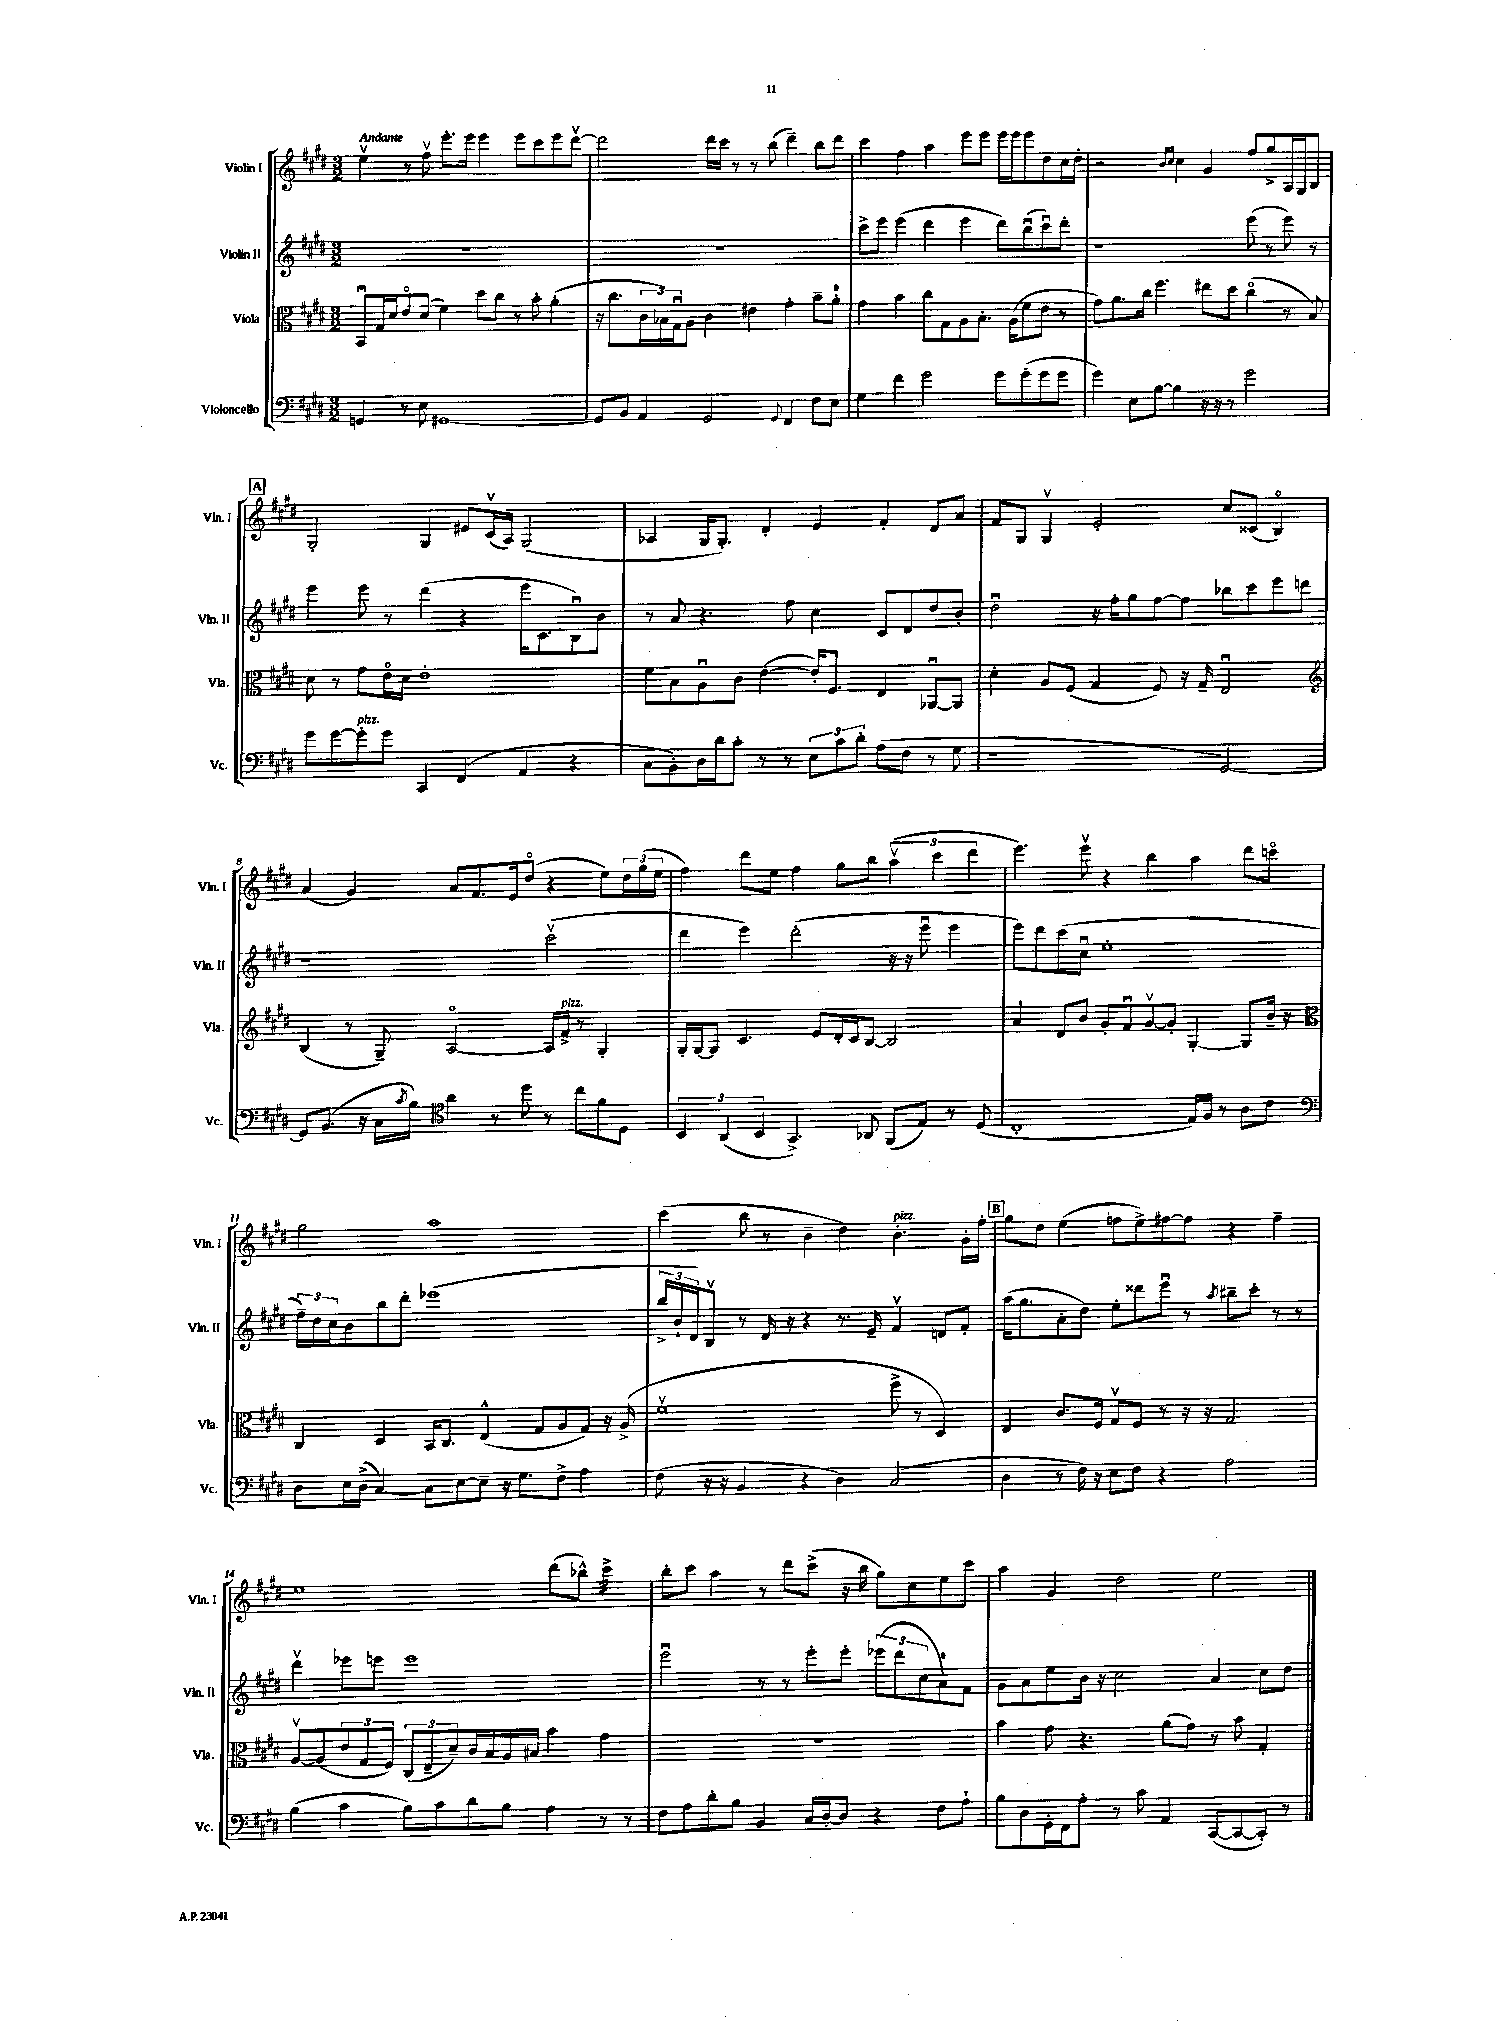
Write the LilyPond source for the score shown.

<<
\new StaffGroup <<
\new Staff = "s0" \with { instrumentName = "Violin I" shortInstrumentName = "Vln. I" } {
    \clef treble \key e \major \numericTimeSignature \time 3/2 \tempo "Andante"
    e''4\upbow r8 fis''8\upbow e'''8.-. e'''16 e'''4 e'''8 cis'''8 e'''8 dis'''8~\upbow |
    dis'''2 dis'''16 cis'''16 r8 r8 b''8( dis'''4--) b''8 dis'''8 |
    cis'''4 fis''4 a''4 e'''8 e'''8 e'''16 e'''16 e'''8 dis''8 cis''16 dis''16-. |
    r2 \grace { b'16 cis''16 } cis''4 gis'4 fis''8 gis''8-> a16 gis16 b8 |
    \mark \markup { \box "A" } gis2-. gis4 eis'8 cis'16\upbow( a16) gis2( |
    aes4 gis16 gis8.-.) dis'4-. e'4 fis'4-. dis'8 a'8 |
    fis'8 gis8 gis4\upbow e'2-. cis''8 cisis'8( b4\flageolet) |
    a'4( gis'4) a'8 fis'8. e'16 dis''8\flageolet( r4 e''8) \tuplet 3/2 { dis''16 gis''16( e''16 } |
    fis''4) dis'''8 e''8 fis''4 gis''8 b''8 \tuplet 3/2 { a''4\upbow( cis'''4 dis'''4 } |
    e'''4.) e'''8\upbow r4 b''4 a''4 dis'''8 c'''8\flageolet |
    gis''2 a''1 |
    cis'''4( b''8 r8 b'4-- dis''4) b'4.-.^\markup { \italic "pizz." } gis'16-. fis''16-. |
    \mark \markup { \box "B" } gis''8 dis''8 e''4( f''8 e''8->) fis''8~ fis''8 r4 fis''4-- |
    e''1 dis'''8( bes''8-^) cis'''4:32-> |
    b''8-. cis'''8 a''4 r8 dis'''8 cis'''8->( r16 b''16 gis''8) cis''8 e''8 cis'''8 |
    a''4 gis'4 dis''2 e''2 \bar "|." |
}
\new Staff = "s1" \with { instrumentName = "Violin II" shortInstrumentName = "Vln. II" } {
    \clef treble \key e \major \numericTimeSignature \time 3/2
    R1. |
    R1. |
    cis'''8-> e'''8 e'''4( dis'''4 e'''4 dis'''8) b''8\downbow( cis'''8\downbow) dis'''8-. |
    r1 e'''8( r8 e'''8) r8 |
    \mark \markup { \box "A" } e'''4 e'''8 r8 dis'''4( r4 e'''16 cis'8. b8\downbow) b'8 |
    r8 a'8 r4. fis''8 cis''4 cis'8 dis'8 dis''8 b'8-. |
    dis''2\downbow r16 fis''16-. gis''8 fis''8~ fis''8 bes''8 cis'''8 e'''8 d'''8 |
    r1 cis'''2\upbow( |
    dis'''4 e'''4) dis'''2-.( r16 r16 e'''8\downbow e'''4 |
    e'''8) dis'''8 cis'''8( cis''8\downbow e''1-. |
    \tuplet 3/2 { fis''16--) dis''16 cis''16 } b'8 b''8 dis'''8-. ees'''1( |
    \tuplet 3/2 { b''16-> b'16-! dis'16) } b8\upbow r8 dis'16 r16 r4 r8. e'16-- fis'4\upbow d'8 fis'8-. |
    \mark \markup { \box "B" } a''16( gis''8. a'8-. dis''8) e''8-. disis'''8 e'''8\downbow r8 \acciaccatura { a''8 } bis''8-- cis'''8-. r8 r8 |
    dis'''4\upbow ees'''8 e'''8 e'''1 |
    e'''2\downbow r8 r8 e'''8-. e'''8-. \tuplet 3/2 { ees'''8( dis'''8 cis''8 } a'8-0) fis'8 |
    gis'8 a'8 e''8 b'16 r16 cis''2 a'4 cis''8 dis''8 \bar "|." |
}
\new Staff = "s2" \with { instrumentName = "Viola" shortInstrumentName = "Vla." } {
    \clef alto \key e \major \numericTimeSignature \time 3/2
    b,8\downbow gis16 dis'16 e'8\flageolet dis'8( fis'4) dis''8 cis''8 r8 b'8-. a'4-.( |
    r16 cis''8. \tuplet 3/2 { cis'16 bes16) gis16\downbow } a8 cis'4 eis'4 gis'4-. b'8-- a'8-0-. |
    gis'4 b'4 cis''8 gis8 a8 b8.-. a16( fis'8 e'8 r8 |
    gis'8) a'8. cis''16 fis''4. eis''8 dis''8 cis''4\flageolet( r8 b8) |
    \mark \markup { \box "A" } dis'8 r8 gis'8 e'16\flageolet dis'16 e'1-. |
    fis'8 b8 a8\downbow cis'8 e'4~( e'16-.) fis8. e4 aes,8~\downbow aes,8 |
    dis'4-. a8 fis8( gis4 fis8) r16 gis16-- e2\downbow |
    \clef treble b4( r8 gis8--) a2~\flageolet a16 fis'16->^\markup { \italic "pizz." } r8 gis4-. |
    gis16-. gis16~ gis8 cis'4. e'8 dis'16-. cis'16 b8~ b2 |
    a'4 dis'8 b'8 gis'8-. fis'8\downbow gis'8~\upbow gis'8-. gis4~-. gis8 b'16-- r16 |
    \clef alto cis4 dis4 b,16 cis8. e4-^( gis8 a8 gis8) r16 a16->( |
    fis'1\upbow fis''8-> r8 dis4) |
    \mark \markup { \box "B" } e4 cis'8. fis16 gis8\upbow fis8 r8 r16 r16 gis2 |
    a8~\upbow a8( \tuplet 3/2 { e'8 gis8 fis8) } \tuplet 3/2 { cis8( e8-- dis'8--) } cis'16 b16 a16 bis16 b'4 gis'4 |
    R1. |
    b'4 gis'8 r4. a'8( gis'8) r8 b'8 gis4-. \bar "|." |
}
\new Staff = "s3" \with { instrumentName = "Violoncello" shortInstrumentName = "Vc." } {
    \clef bass \key e \major \numericTimeSignature \time 3/2
    g,4 r8 e8 gis,1~ |
    gis,8 b,8 a,4 gis,2 \appoggiatura { gis,8 } fis,4 fis8 e8 |
    gis4 fis'4 gis'2 gis'8 gis'8-.( gis'8 gis'8 |
    gis'4) e8 b8~ b4 r16 r16 r8 gis'2 |
    \mark \markup { \box "A" } gis'8 gis'8~ gis'8-.^\markup { \italic "pizz." } gis'8 cis,4 fis,4( a,4 r4 |
    cis8 b,8-.) dis16 dis'16 cis'8-. r8 r8 \tuplet 3/2 { e8 cis'8 dis'8-. } a8( fis8 r8 gis8 |
    r1 gis,2~) |
    gis,8 b,8.( r16 cis16 \acciaccatura { cis'8 } b16) \clef tenor a'4 r8 dis''8 r8 cis''8 fis'8 dis8 |
    \tuplet 3/2 { b,4 a,4( b,4 } gis,4.->) aes,8 fis,8( e8) r8 dis8( |
    cis1-. e16) fis16 r8 a8 cis'8 |
    \clef bass dis8 e16 dis16->( cis4~) cis8 e8~ e8-- r16 gis8. fis8-> a4 |
    fis8( r16 r16 b,4 r4 dis4) cis2( |
    \mark \markup { \box "B" } dis4 r8 fis16) r16 e8 fis8 r4 a2 |
    b4( cis'4 b8) cis'8 dis'8 b8 a4 r8 r8 |
    fis8 a8 dis'8-. b8 b,4 cis16 dis16~-. dis8 r4 fis8 a8-! |
    b8 dis8 gis,16-. fis,16 a8-. r8 cis'8 a,4 cis,8~( cis,8~ cis,8-.) r8 \bar "|." |
}
>>
>>
